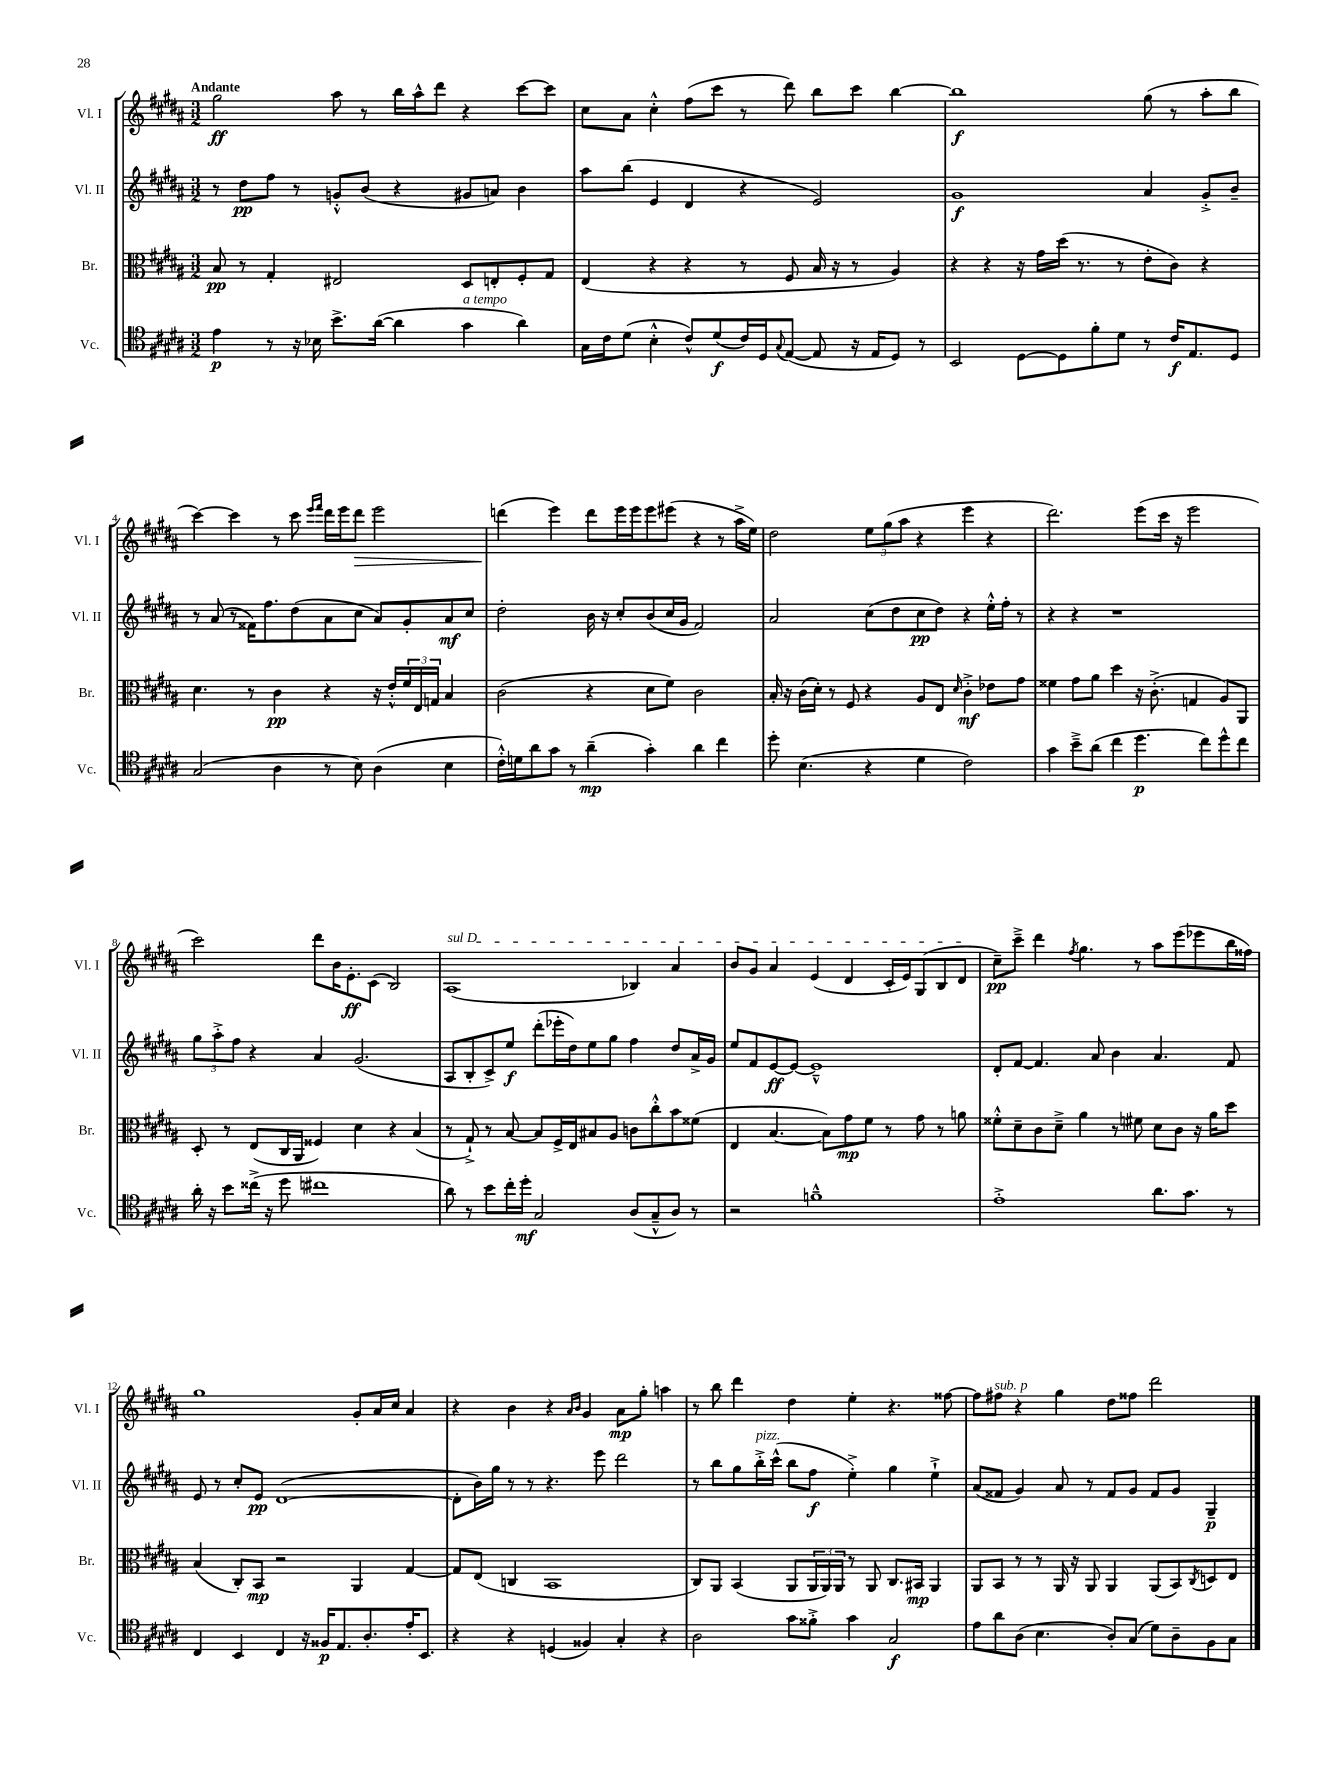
<<
\new StaffGroup <<
\new Staff = "s0" \with { instrumentName = "Vl. I" shortInstrumentName = "Vl. I" } {
    \clef treble \key b \major \numericTimeSignature \time 3/2 \tempo "Andante"
    gis''2\ff ais''8 r8 b''16 ais''16-^ dis'''8 r4 cis'''8~ cis'''8 |
    cis''8 ais'8 cis''4-.-^ fis''8( cis'''8 r8 dis'''8) b''8 cis'''8 b''4~ |
    b''1\f gis''8( r8 ais''8-. b''8 |
    cis'''4~) cis'''4 r8 cis'''8 \grace { e'''16 fis'''16 } dis'''16 e'''16 dis'''8\> e'''2 |
    d'''4\!( e'''4) d'''8 e'''16 e'''16 e'''8 eis'''8( r4 r8 ais''16-> e''16) |
    dis''2 \tuplet 3/2 { e''8 gis''8( ais''8 } r4 e'''4 r4 |
    dis'''2.) e'''8( cis'''16 r16 e'''2 |
    cis'''2) dis'''8 b'16 e'8.-.\ff cis'8( b2) |
    \once \override TextSpanner.bound-details.left.text = \markup { \italic "sul D" } ais1\startTextSpan( bes4) ais'4 |
    b'8 gis'8 ais'4 e'4( dis'4 cis'16-. e'16) gis8( b8 dis'8\stopTextSpan |
    cis''8--\pp) cis'''8---> dis'''4 \acciaccatura { fis''8 } gis''4. r8 ais''8 e'''8( ees'''8 b''16 fisis''16) |
    gis''1 gis'8-. ais'16 cis''16 ais'4 |
    r4 b'4 r4 \grace { ais'16 b'16 } gis'4 ais'8\mp gis''8-. a''4 |
    r8 b''8 dis'''4 dis''4 e''4-. r4. fisis''8~ |
    fisis''8 fis''8^\markup { \italic "sub. p" } r4 gis''4 dis''8 fisis''8 dis'''2 \bar "|." |
}
\new Staff = "s1" \with { instrumentName = "Vl. II" shortInstrumentName = "Vl. II" } {
    \clef treble \key b \major \numericTimeSignature \time 3/2
    r8 dis''8\pp fis''8 r8 g'8-.-^ b'8( r4 gis'8 a'8) b'4 |
    ais''8 b''8( e'4 dis'4 r4 e'2) |
    gis'1\f ais'4 gis'8-.-> b'8-- |
    r8 ais'8( r8 fisis'16) fis''8. dis''8( ais'8 cis''8 ais'8) gis'8-. ais'8\mf cis''8 |
    dis''2-. b'16 r16 cis''8-. b'8( cis''16 gis'16 fis'2) |
    ais'2 cis''8( dis''8 cis''8\pp dis''8) r4 e''16-.-^ fis''16-. r8 |
    r4 r4 r1 |
    \tuplet 3/2 { gis''8 ais''8-.-> fis''8 } r4 ais'4 gis'2.( |
    ais8 b8-. cis'8->) e''8\f dis'''8-.( ees'''16-. dis''16) e''8 gis''8 fis''4 dis''8 ais'16-> gis'16 |
    e''8 fis'8 e'8~\ff e'8~ e'1---^ |
    dis'8-. fis'8~ fis'4. ais'8 b'4 ais'4. fis'8 |
    e'8 r8 cis''8-. e'8\pp dis'1~( |
    dis'8-. b'16) gis''16 r8 r8 r4. e'''8 dis'''2 |
    r8 b''8 gis''8 b''16-.->^\markup { \italic "pizz." } cis'''16-^( b''8 fis''8\f e''4-.->) gis''4 e''4-!-> |
    ais'8( fisis'8 gis'4) ais'8 r8 fisis'8 gis'8 fisis'8 gis'8 gis4--\p \bar "|." |
}
\new Staff = "s2" \with { instrumentName = "Br." shortInstrumentName = "Br." } {
    \clef alto \key b \major \numericTimeSignature \time 3/2
    b8\pp r8 gis4-. eis2 dis8 e8-. fis8-. gis8 |
    e4( r4 r4 r8 fis8 b16 r16 r8 ais4) |
    r4 r4 r16 gis'16 dis''16( r8. r8 e'8-. cis'8) r4 |
    dis'4. r8 cis'4\pp r4 r16 e'16-.-^ \tuplet 3/2 { fis'16 e16 g16 } b4 |
    cis'2( r4 dis'8 fis'8) cis'2 |
    b16-. r16 cis'16( dis'16-.) r8 fis8 r4 ais8 e8 \grace { dis'16 } cis'4-.->\mf ees'8 gis'8 |
    fisis'4 gis'8 ais'8 dis''4 r16 cis'8.-.->( g4 ais8) ais,8 |
    dis8-. r8 e8( cis16 ais,16 fisis4) dis'4 r4 b4( |
    r8 gis8-!->) r8 b8~ b8 fis16-> e16 bis8 ais8 c'8 cis''8-.-^ b'8 fisis'8( |
    e4 b4.~ b8) gis'8\mp fis'8 r8 gis'8 r8 a'8 |
    fisis'8-.-^ dis'8-- cis'8 dis'8---> ais'4 r8 fis'8 dis'8 cis'8 r16 ais'16 dis''8 |
    b4( cis8-.) b,8\mp r2 ais,4 gis4~ |
    gis8 e8( c4 b,1 |
    cis8) ais,8 b,4( ais,8 \tuplet 3/2 { ais,16 ais,16) ais,16 } r8 ais,8 cis8. bis,16\mp ais,4 |
    ais,8 b,8 r8 r8 ais,16 r16 ais,8 ais,4 ais,8( b,8) \acciaccatura { cis8 } d8 e8 \bar "|." |
}
\new Staff = "s3" \with { instrumentName = "Vc." shortInstrumentName = "Vc." } {
    \clef tenor \key b \major \numericTimeSignature \time 3/2
    e'4\p r8 r16 bes16 b'8.-> ais'16~( ais'4 gis'4^\markup { \italic "a tempo" } ais'4) |
    gis16 cis'16 dis'8( b4-.-^ cis'8-^) dis'8\f( cis'16) dis16 \appoggiatura { gis8 } e8~( e8 r16 e16 dis8) r8 |
    b,2 dis8~ dis8 fis'8-. dis'8 r8 cis'16\f e8. dis8 |
    gis2( ais4 r8 b8) ais4( b4 |
    cis'16-.-^) d'16 ais'8 gis'8 r8 ais'4--\mp( gis'4-.) ais'4 cis''4 |
    dis''8-. b4.( r4 dis'4 cis'2) |
    gis'4 b'8---> ais'8( cis''4 dis''4.\p cis''8) dis''8-^ cis''8 |
    ais'16-. r16 b'8 cisis''16->( r16 dis''8 cis''1 |
    ais'8) r8 b'8 cis''16-. dis''16-.\mf gis2 ais8( gis8---^ ais8) r8 |
    r2 f'1---^ |
    e'1-.-> ais'8. gis'8. r8 |
    cis4 b,4 cis4 r16 fisis16\p e8. ais8.-. e'16-. b,8. |
    r4 r4 d4( fisis4) gis4-. r4 |
    ais2 gis'8 fisis'8-.-> gis'4 gis2\f |
    e'8 ais'8 ais8( b4. ais8-.) gis8( dis'8) ais8-- fis8 gis8 \bar "|." |
}
>>
>>
